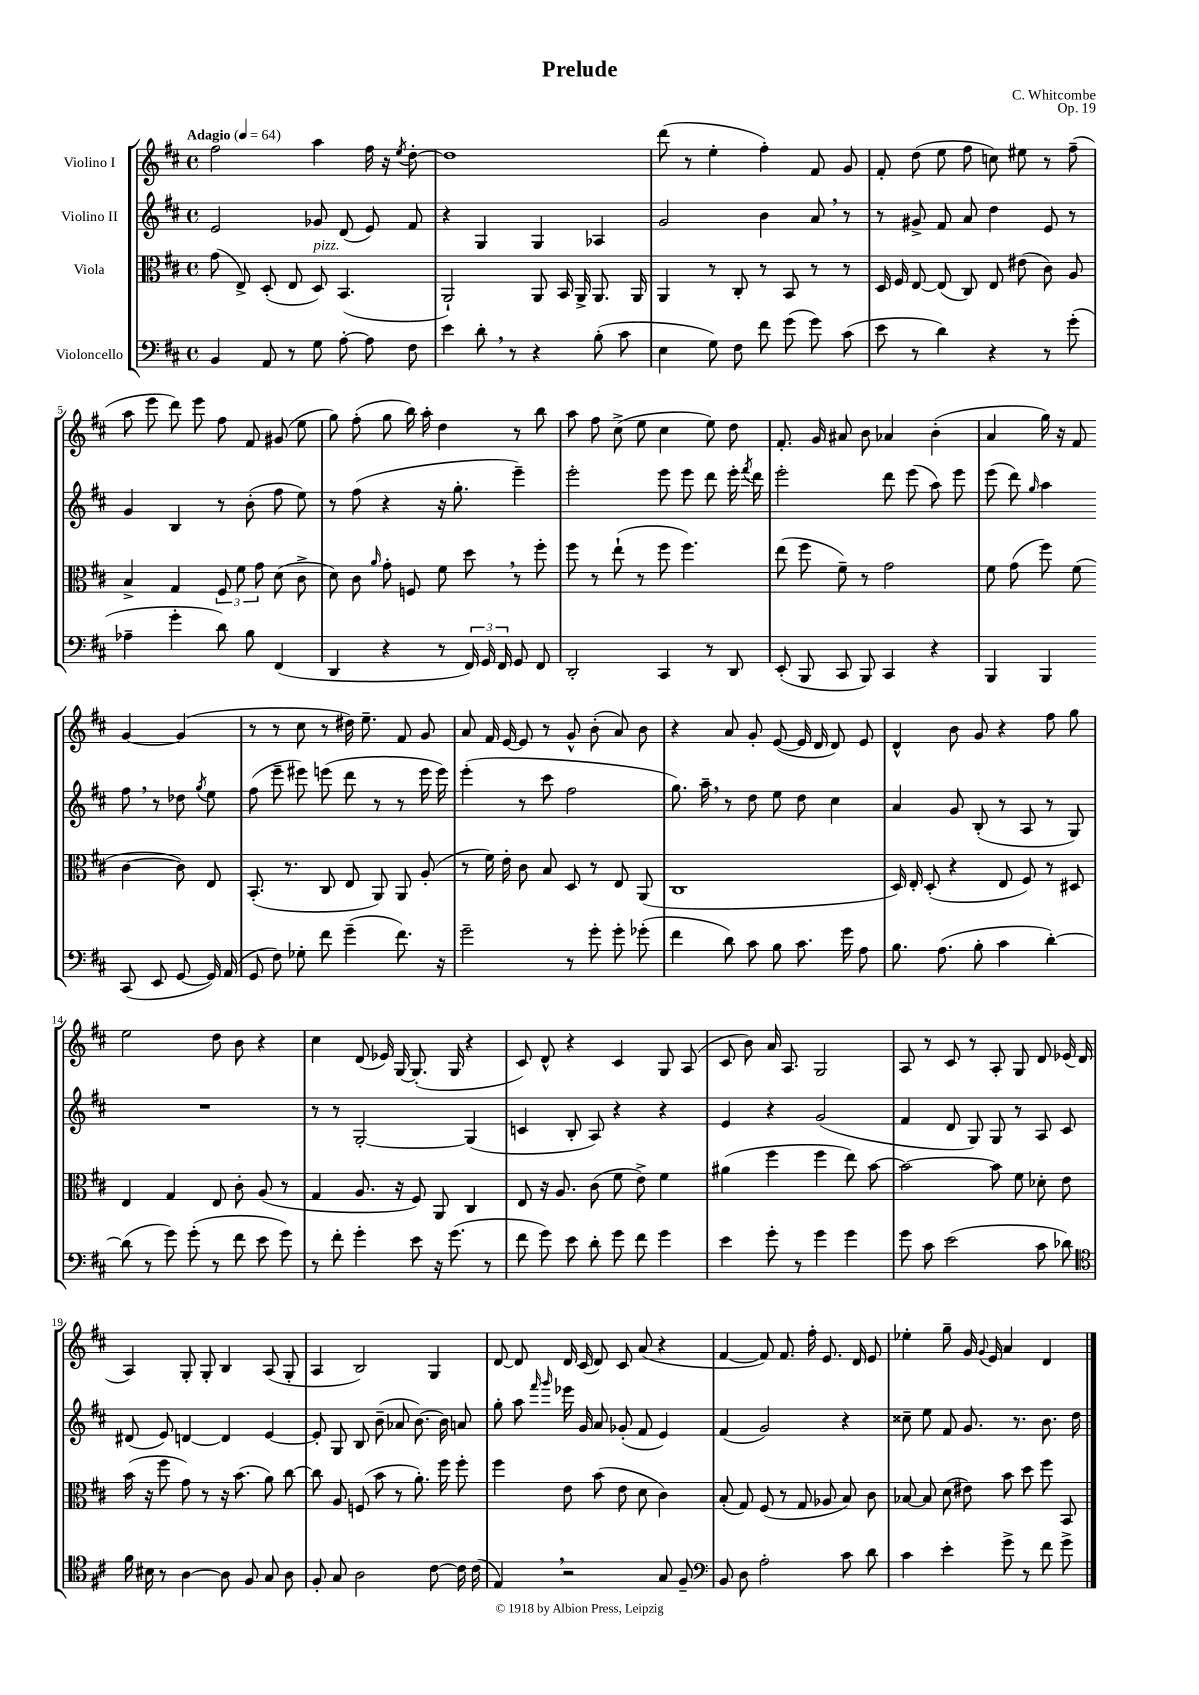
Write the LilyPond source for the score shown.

\header { title = "Prelude" composer = "C. Whitcombe" opus = "Op. 19" }
<<
\new StaffGroup <<
\new Staff = "s0" \with { instrumentName = "Violino I" } {
    \clef treble \key d \major \defaultTimeSignature \time 4/4 \tempo "Adagio" 4 = 64
    \autoBeamOff fis''2 a''4 fis''16 r16 \acciaccatura { e''8 } d''8~-. |
    d''1 |
    d'''8( r8 e''4-. fis''4-.) fis'8 g'8 |
    fis'8-. d''8( e''8 fis''8 c''8) eis''8 r8 fis''8--( |
    a''8 e'''8 d'''8) e'''8 fis''8 fis'8 gis'8( e''8 |
    g''8) fis''8-.( g''8 b''16) a''16-. d''4 r8 b''8 |
    a''8 fis''8 cis''8->( e''8 cis''4 e''8) d''8 |
    fis'8.-. g'16 ais'8 b'8 aes'4 b'4-.( |
    a'4 g''16) r16 fis'8 g'4~ g'4( |
    r8 r8 cis''8 r8 dis''16) e''8.-- fis'8 g'8 |
    a'8 fis'16 e'16~ e'8 r8 g'8-^ b'8-.( a'8) b'8 |
    r4 a'8 g'8-. e'8~( e'16 d'16 d'8) e'8 |
    d'4-^ b'8 g'8 r4 fis''8 g''8 |
    e''2 d''8 b'8 r4 |
    cis''4 d'8( ees'16) g16~ g8.-.( g16 r4 |
    cis'8) d'8-^ r4 cis'4 g8 a8( |
    cis'8 b'8) a'16 a8. g2 |
    a8 r8 cis'8 r8 a8-. g8 d'8 ees'16( d'16 |
    a4) g8-. g8-. b4 a8( g8-. |
    a4 b2) g4 |
    d'8~ d'8 d'16 cis'16( d'8) cis'8 a'8( r4 |
    fis'4~ fis'8) fis'8. fis''16-. e'8. d'16 e'8 |
    ees''4-. g''8-- g'16 \appoggiatura { g'8 } e'16 a'4 d'4 \bar "|." |
}
\new Staff = "s1" \with { instrumentName = "Violino II" } {
    \clef treble \key d \major \defaultTimeSignature \time 4/4
    \autoBeamOff e'2 ges'8 d'8( e'8) fis'8 |
    r4 g4 g4 aes4 |
    g'2 b'4 a'8 \breathe r8 |
    r8 gis'8-> fis'8 a'8 d''4 e'8 r8 |
    g'4 b4 r8 b'8-.( fis''8 e''8) |
    r8 fis''8( r4 r16 g''8.-. e'''4--) |
    e'''2-. e'''8 e'''8 d'''8 e'''16-. \acciaccatura { fis'''8 } d'''16 |
    e'''2-. d'''8 e'''8( a''8) e'''8 |
    e'''8( d'''8) \grace { g''16 } a''4 fis''8 \breathe r8 des''8 \acciaccatura { g''8 } e''8 |
    fis''8( e'''8-- eis'''8) e'''8( d'''8 r8 r8 e'''16 e'''16) |
    e'''4-.( r8 cis'''8 fis''2 |
    g''8.) a''16-- \breathe r8 d''8 e''8 d''8 cis''4 |
    a'4 g'8 b8-.( r8 a8 r8 g8) |
    R1 |
    r8 r8 g2~-. g4( |
    c'4 b8-. a8) r4 r4 |
    e'4 r4 g'2( |
    fis'4 d'8 g8) g8 r8 a8 cis'8 |
    dis'8( e'8) d'4~ d'4 e'4~ |
    e'8-. g8 b8 b'8--( aes'8 b'8.~) b'16 a'8 |
    g''8-. a''8 \grace { fis'''16 g'''16 } ees'''16 g'16 a'8 ges'8-.( fis'8 e'4) |
    fis'4( g'2) r4 |
    cisis''8-- e''8 fis'8 g'8. r8. b'8. d''16 \bar "|." |
}
\new Staff = "s2" \with { instrumentName = "Viola" } {
    \clef alto \key d \major \defaultTimeSignature \time 4/4
    \autoBeamOff g'8( e8->) d8-.( e8 d8^\markup { \italic "pizz." }) b,4.( |
    a,2-!) a,8 b,16 a,16-> a,8. a,16 |
    a,4 r8 cis8-. r8 b,8 r8 r8 |
    d16 fis16 e8~ e8( cis8) e8 eis'8( cis'8) a8 |
    b4-> g4 \tuplet 3/2 { fis8 fis'8 g'8 } d'8( cis'8-> |
    d'8) cis'8 \grace { a'16 } g'8-. f8 fis'8 d''8 \breathe r8 fis''8-. |
    fis''8 r8 e''8-!( r8 fis''8 fis''4.) |
    e''8( fis''8 fis'8--) r8 g'2 |
    fis'8 g'8( fis''8) fis'8( cis'4~ cis'8) e8 |
    b,8.-.( r8. cis8 e8 a,8) a,8 a8-.( |
    r8 fis'16) e'16-. cis'8 b8 d8 r8 e8 a,8( |
    cis1 |
    d16) e16-. d8-.( r4 e8 fis8) r8 dis8 |
    e4 g4 e8 cis'8-. a8( r8 |
    g4 a8. r16 fis8) a,8 cis4 |
    e8 r16 a8. cis'8( fis'8 e'8->) fis'4 |
    ais'4( fis''4 fis''4 e''8) b'8~ |
    b'2~ b'8 fis'8 des'8-. e'8 |
    b'16( r16 fis''8 g'8) r8 r16 b'8.( a'8) cis''8~ |
    cis''8 a8 f8( b'8 r8 a'8.-.) fis''16 fis''8-. |
    fis''4 e'8 b'8( e'8 d'8 cis'4) |
    b8-.( g8) fis8( r8 g8 aes8 b8) cis'8 |
    bes8~ bes8 d'8( eis'8) b'8 d''8 fis''8 b,8 \bar "|." |
}
\new Staff = "s3" \with { instrumentName = "Violoncello" } {
    \clef bass \key d \major \defaultTimeSignature \time 4/4
    \autoBeamOff b,4 a,8 r8 g8 a8~-. a8 fis8 |
    e'4 d'8-. \breathe r8 r4 b8-.( cis'8 |
    e4 g8) fis8 fis'8 g'8( g'8) cis'8( |
    e'8 r8 d'4) r4 r8 g'8-.( |
    aes4-- g'4-. d'8) b8 fis,4( |
    d,4 r4 r8 \tuplet 3/2 { fis,16) g,16 fis,16 } g,8 fis,8 |
    d,2-. cis,4 r8 d,8 |
    e,8-.( b,,8 cis,8 b,,8) cis,4 r4 |
    b,,4 b,,4 cis,8( e,8 g,8~ g,16) a,16( |
    g,8 fis8) ges8-. fis'8 g'4--( fis'8.) r16 |
    g'2-- r8 g'8-. g'8-. ges'8-.( |
    fis'4 d'8) cis'8 b8 cis'8. g'16 a8 |
    b8. a8.( b8-. cis'4 d'4~-.) |
    d'8( r8 g'8) g'8-.( r8 fis'8 e'8 g'8) |
    r8 fis'8-. g'4-. e'8 r16 g'8.( r8 |
    fis'8 g'8) e'8 d'8-. g'8 fis'8 g'4 |
    e'4 g'8-. r8 g'4 g'4 |
    g'8 cis'8 e'2( cis'8 des'8) |
    \clef tenor fis'16 bis16 r8 a4~ a8 fis8 g8 a8 |
    fis8-. g8 a2 cis'8~ cis'16 cis'16( |
    e4) \breathe r2 g8 fis8-- |
    \clef bass b,8 d8 a2-. cis'8 d'8 |
    cis'4 e'4-. g'8-> r8 fis'8 g'8-> \bar "|." |
}
>>
>>
